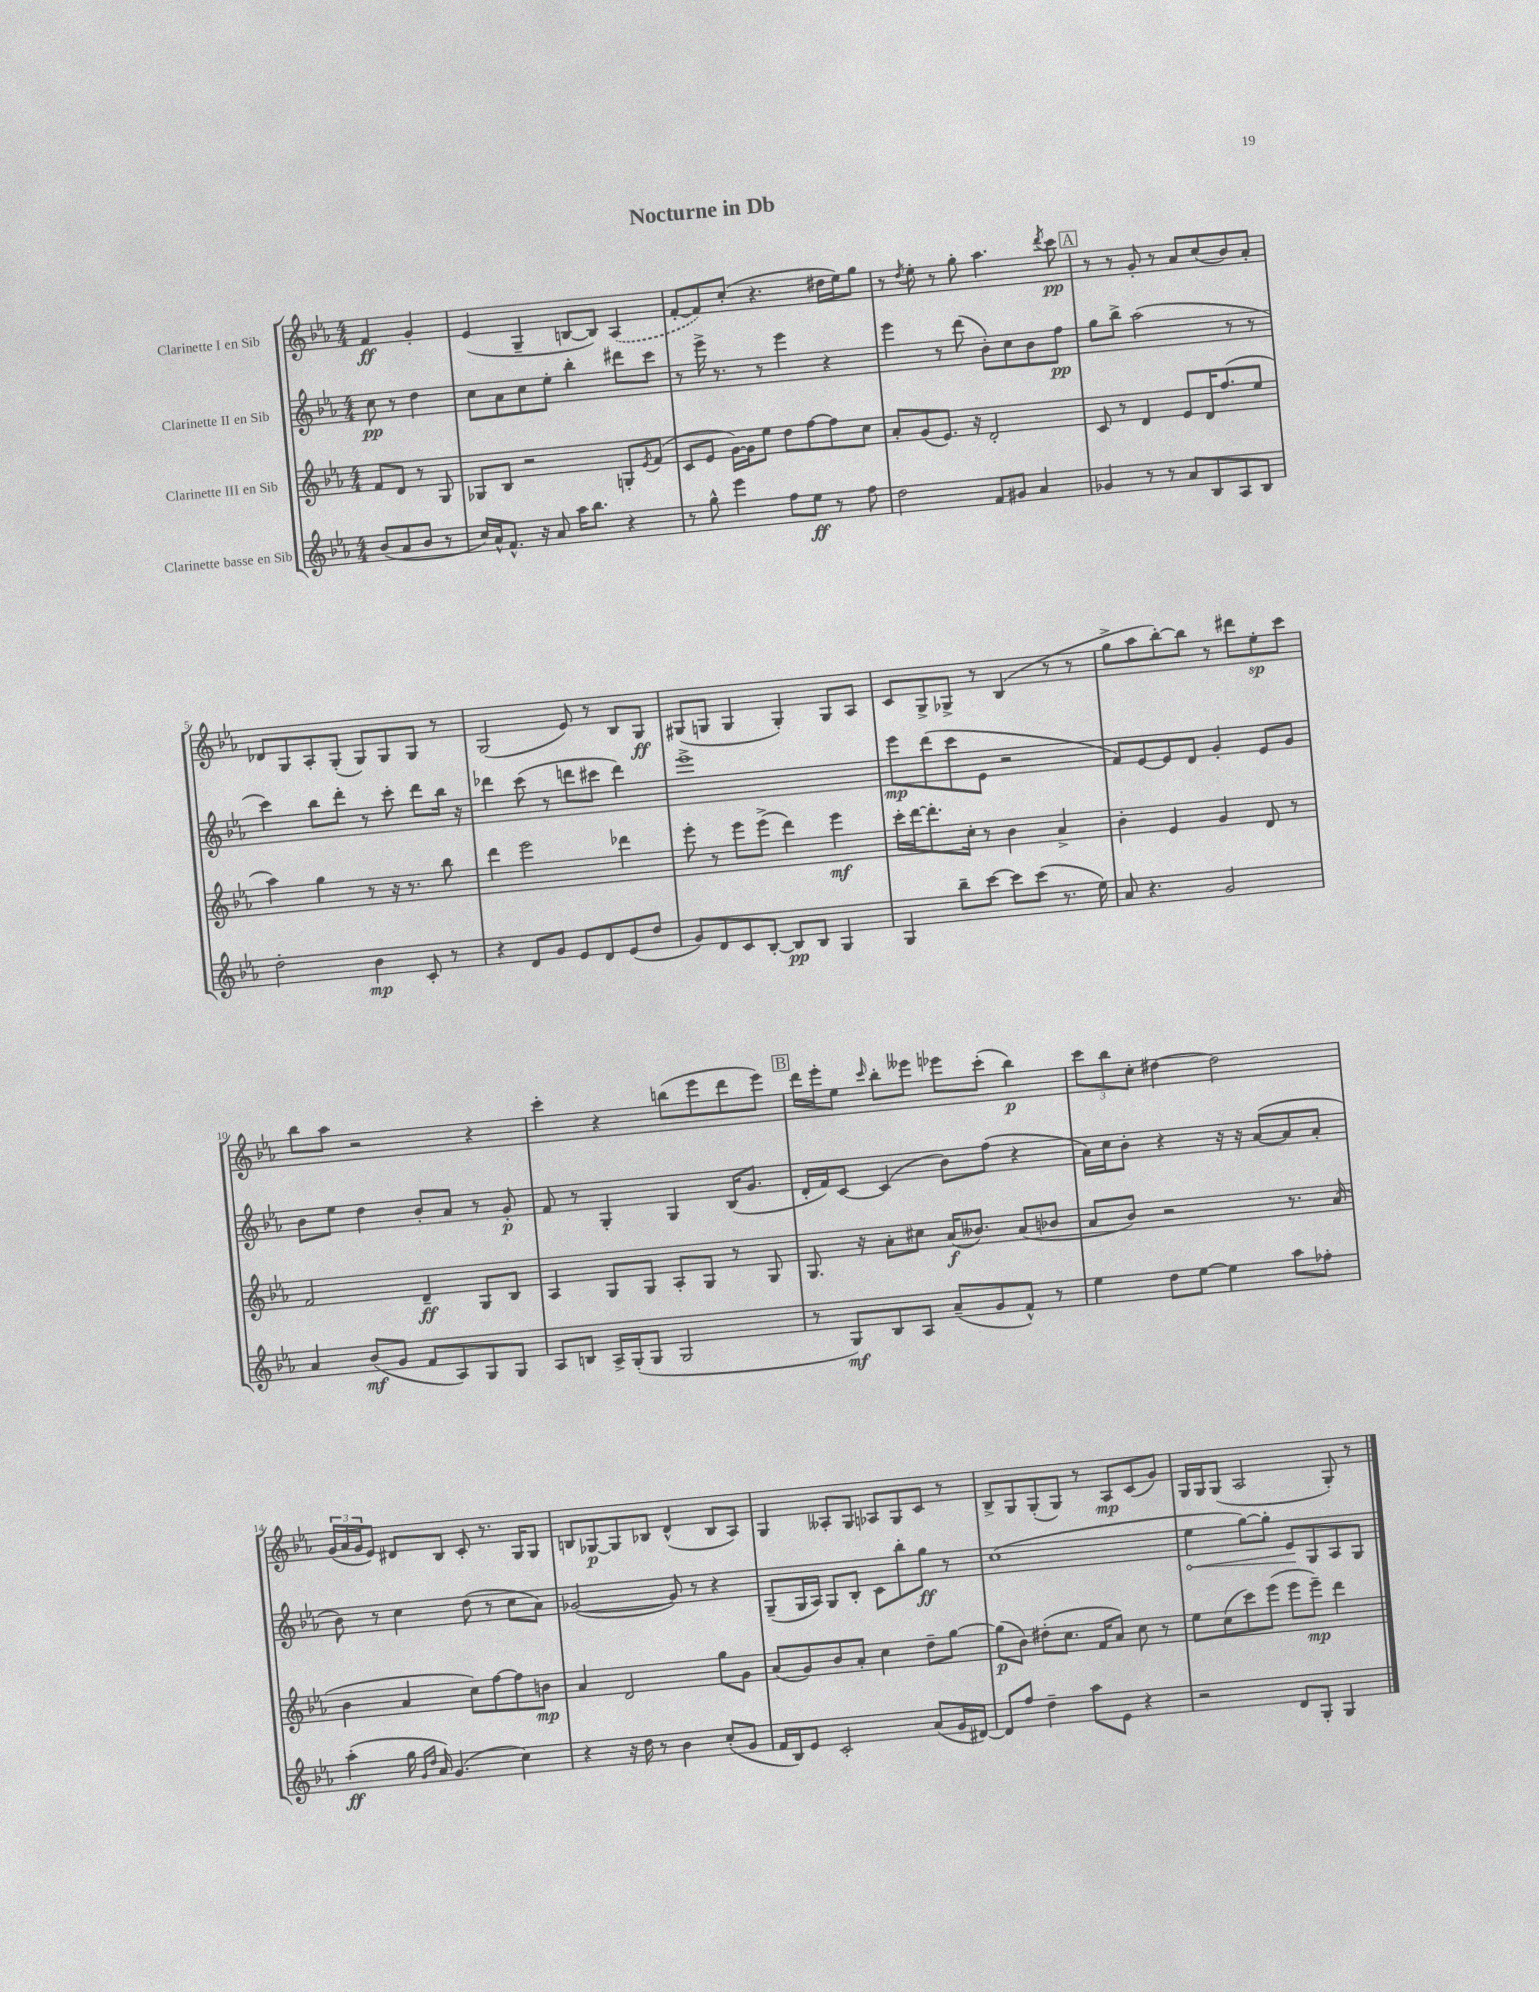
\header { title = "Nocturne in Db" }
<<
\new StaffGroup <<
\new Staff = "s0" \with { instrumentName = "Clarinette I en Sib" } {
    \clef treble \key ees \major \numericTimeSignature \time 4/4 \partial 2
    f'4\ff g'4-. |
    ees'4( g4-- b8~ b8) \once \slurDashed aes4( |
    f'8~-. f'8) c''8-.( r4. dis''16 ees''16) g''8 |
    r8 \acciaccatura { d''8 } ees''8-. r8 g''8-. aes''4. \acciaccatura { d'''8 } c'''8\pp |
    \mark \markup { \box "A" } r8 r8 g'8-. r8 aes'8 c''8( bes'8) aes'8-. |
    des'8 g8 aes8-. g8-.( g8) g8 g8 r8 |
    g2( ees'8) r8 bes8 g8\ff |
    gis8( g8 g4 g4-.) g8 aes8 |
    c'8 g8-> ges8-> r8 bes4( r8 r8 |
    g''8-> aes''8 bes''8~-.) bes''8 r8 dis'''8 ees''8-.\sp c'''8 |
    bes''8 aes''8 r2 r4 |
    c'''4-. r4 b''8( ees'''8 d'''8 ees'''8) |
    \mark \markup { \box "B" } d'''16 ees'''16-. ees''8 \grace { c'''16 } bes''8-. eeses'''8 ees'''8 c'''8-.( bes''4\p) |
    \tuplet 3/2 { c'''8 bes''8 c''8-. } dis''4~ dis''2 |
    \tuplet 3/2 { g'16( aes'16 g'16 } ees'8) dis'8 bes8 c'8-. r8. g16 g8 |
    b8 ges8~\p ges8 bes8 d'4-^( bes8 aes8) |
    g4 aeses8-. g8 aes8 g8 c'8 r8 |
    bes8-> g8 g8-.( g8) r8 aes8\mp c'8( g'8) |
    g16 g16 g8( aes2 g8-.) r8 \bar "|." |
}
\new Staff = "s1" \with { instrumentName = "Clarinette II en Sib" } {
    \clef treble \key ees \major \numericTimeSignature \time 4/4 \partial 2
    c''8\pp r8 d''4 |
    c''8 aes'8 c''8 ees''8-. bes''4-. dis'''8 c'''8 |
    r8 ees'''16-> r8. r8 ees'''4 r4 |
    ees'''4 r8 d'''8( bes'8-.) c''8 bes'8 f''8\pp |
    \mark \markup { \box "A" } g''8 bes''8-> aes''2( r8 r8 |
    c'''4) bes''8 d'''8-. r8 c'''8-. d'''8 bes''16 r16 |
    des'''4 c'''8( r8 d'''8 cis'''8 d'''4) |
    ees'''1-> |
    ees'''8\mp d'''8( c'''8 ees'8 r2 |
    f'8) ees'8~ ees'8 d'8 g'4-. ees'8 g'8 |
    bes'8 ees''8 d''4 bes'8-. aes'8 r8 g'8-.\p |
    f'8 r8 g4-. g4 bes16( g'8. |
    \mark \markup { \box "B" } d'16-. f'16) c'8~ c'4( bes'8) f''8( r4 |
    aes'16) c''16 bes'8-. r4 r16 r16 aes'8~( aes'8 aes'8-. |
    bes'8) r8 c''4 d''8( r8 c''8 aes'8) |
    ges'2~( ges'8) r8 r4 |
    g8--( g16 aes16) g8 bes8-. c'8 bes''8-. g''8\ff r8 |
    c''1( |
    \once \override Hairpin.circled-tip = ##t ees''4\< g''8~) g''8-. ees'8\! g8 aes8 g8 \bar "|." |
}
\new Staff = "s2" \with { instrumentName = "Clarinette III en Sib" } {
    \clef treble \key ees \major \numericTimeSignature \time 4/4 \partial 2
    f'8 d'8 r8 g8 |
    ges8 bes8 r2 g8-. \acciaccatura { ees'8 } f'8( |
    c'8 ees'8 g'16~) g'16 ees''8 d''8 f''8~ f''8 c''8 |
    aes'8-. g'8( ees'8.) r16 d'2-. |
    \mark \markup { \box "A" } c'8 r8 d'4 ees'8 d'16 f''8.( ees''8 |
    aes''4) g''4 r8 r16 r8. bes''8 |
    d'''4 ees'''2 des'''4 |
    ees'''8-. r8 ees'''8 ees'''8->( d'''4) ees'''4\mf |
    c'''16-. d'''16~ d'''8.-. c''16-. r8 bes'4 aes'4-> |
    bes'4-. ees'4 g'4 d'8 r8 |
    f'2 d'4--\ff g8 bes8 |
    aes4 g8 g8 aes8-. g8 r8 g8 |
    \mark \markup { \box "B" } g8. r16 aes'8-. cis''8 aes'16\f( beses'8.) aes'8( bes'8 |
    aes'8 bes'8) r2 r8. aes'16( |
    bes'4 aes'4 c''8) f''8~ f''8 b'8\mp |
    aes'4 d'2 g''8 g'8 |
    aes'8( g'8) bes'8 aes'8-. c''4 d''8-- g''8~ |
    g''8\p( bes'8) dis''8-.( c''8. f'16 aes'8) c''8 r8 |
    ees''8 c''8( c'''8) ees'''8( ees'''8 ees'''8--\mp) d'''4 \bar "|." |
}
\new Staff = "s3" \with { instrumentName = "Clarinette basse en Sib" } {
    \clef treble \key ees \major \numericTimeSignature \time 4/4 \partial 2
    bes'8( aes'8 bes'8 r8 |
    c''16) aes'16-^ f'8.-^ r16 aes'8 aes''16 bes''8. r4 |
    r8 g''8-^ ees'''4 f''8 ees''8\ff r8 f''8 |
    d''2 f'8 gis'8 aes'4 |
    \mark \markup { \box "A" } ges'4 r8 r8 aes'8 bes8 aes8 bes8 |
    d''2-. bes'4\mp c'8-. r8 |
    r4 d'8 g'8 ees'8 d'8 ees'8( d''8 |
    g'8) d'8 c'8 bes8~-. bes8\pp bes8 g4 |
    g4 bes''8-- c'''8~ c'''8 c'''8( r8. ees''16) |
    aes'8 r4. g'2 |
    aes'4 bes'8\mf( g'8 f'8 aes8) g8 g8 |
    aes8 b8 aes16-> g16-.( g8 g2 |
    \mark \markup { \box "B" } r8 g8\mf) bes8 aes8 aes'8--( g'8 f'8-^) r8 |
    ees''4 d''8 ees''8~ ees''4 aes''8 fes''8-. |
    aes''4-.\ff( g''16 \grace { g'16 d''16 } aes'16) g'4.( c''4) |
    r4 r16 d''16 r8 bes'4 c''8-.( g'8 |
    f'16 bes16) ees'8 c'2-. aes'8( g'16 dis'16~) |
    dis'8 f''8 d''4-- aes''8 ees'8 r4 |
    r2 d'8 g8-. g4 \bar "|." |
}
>>
>>
